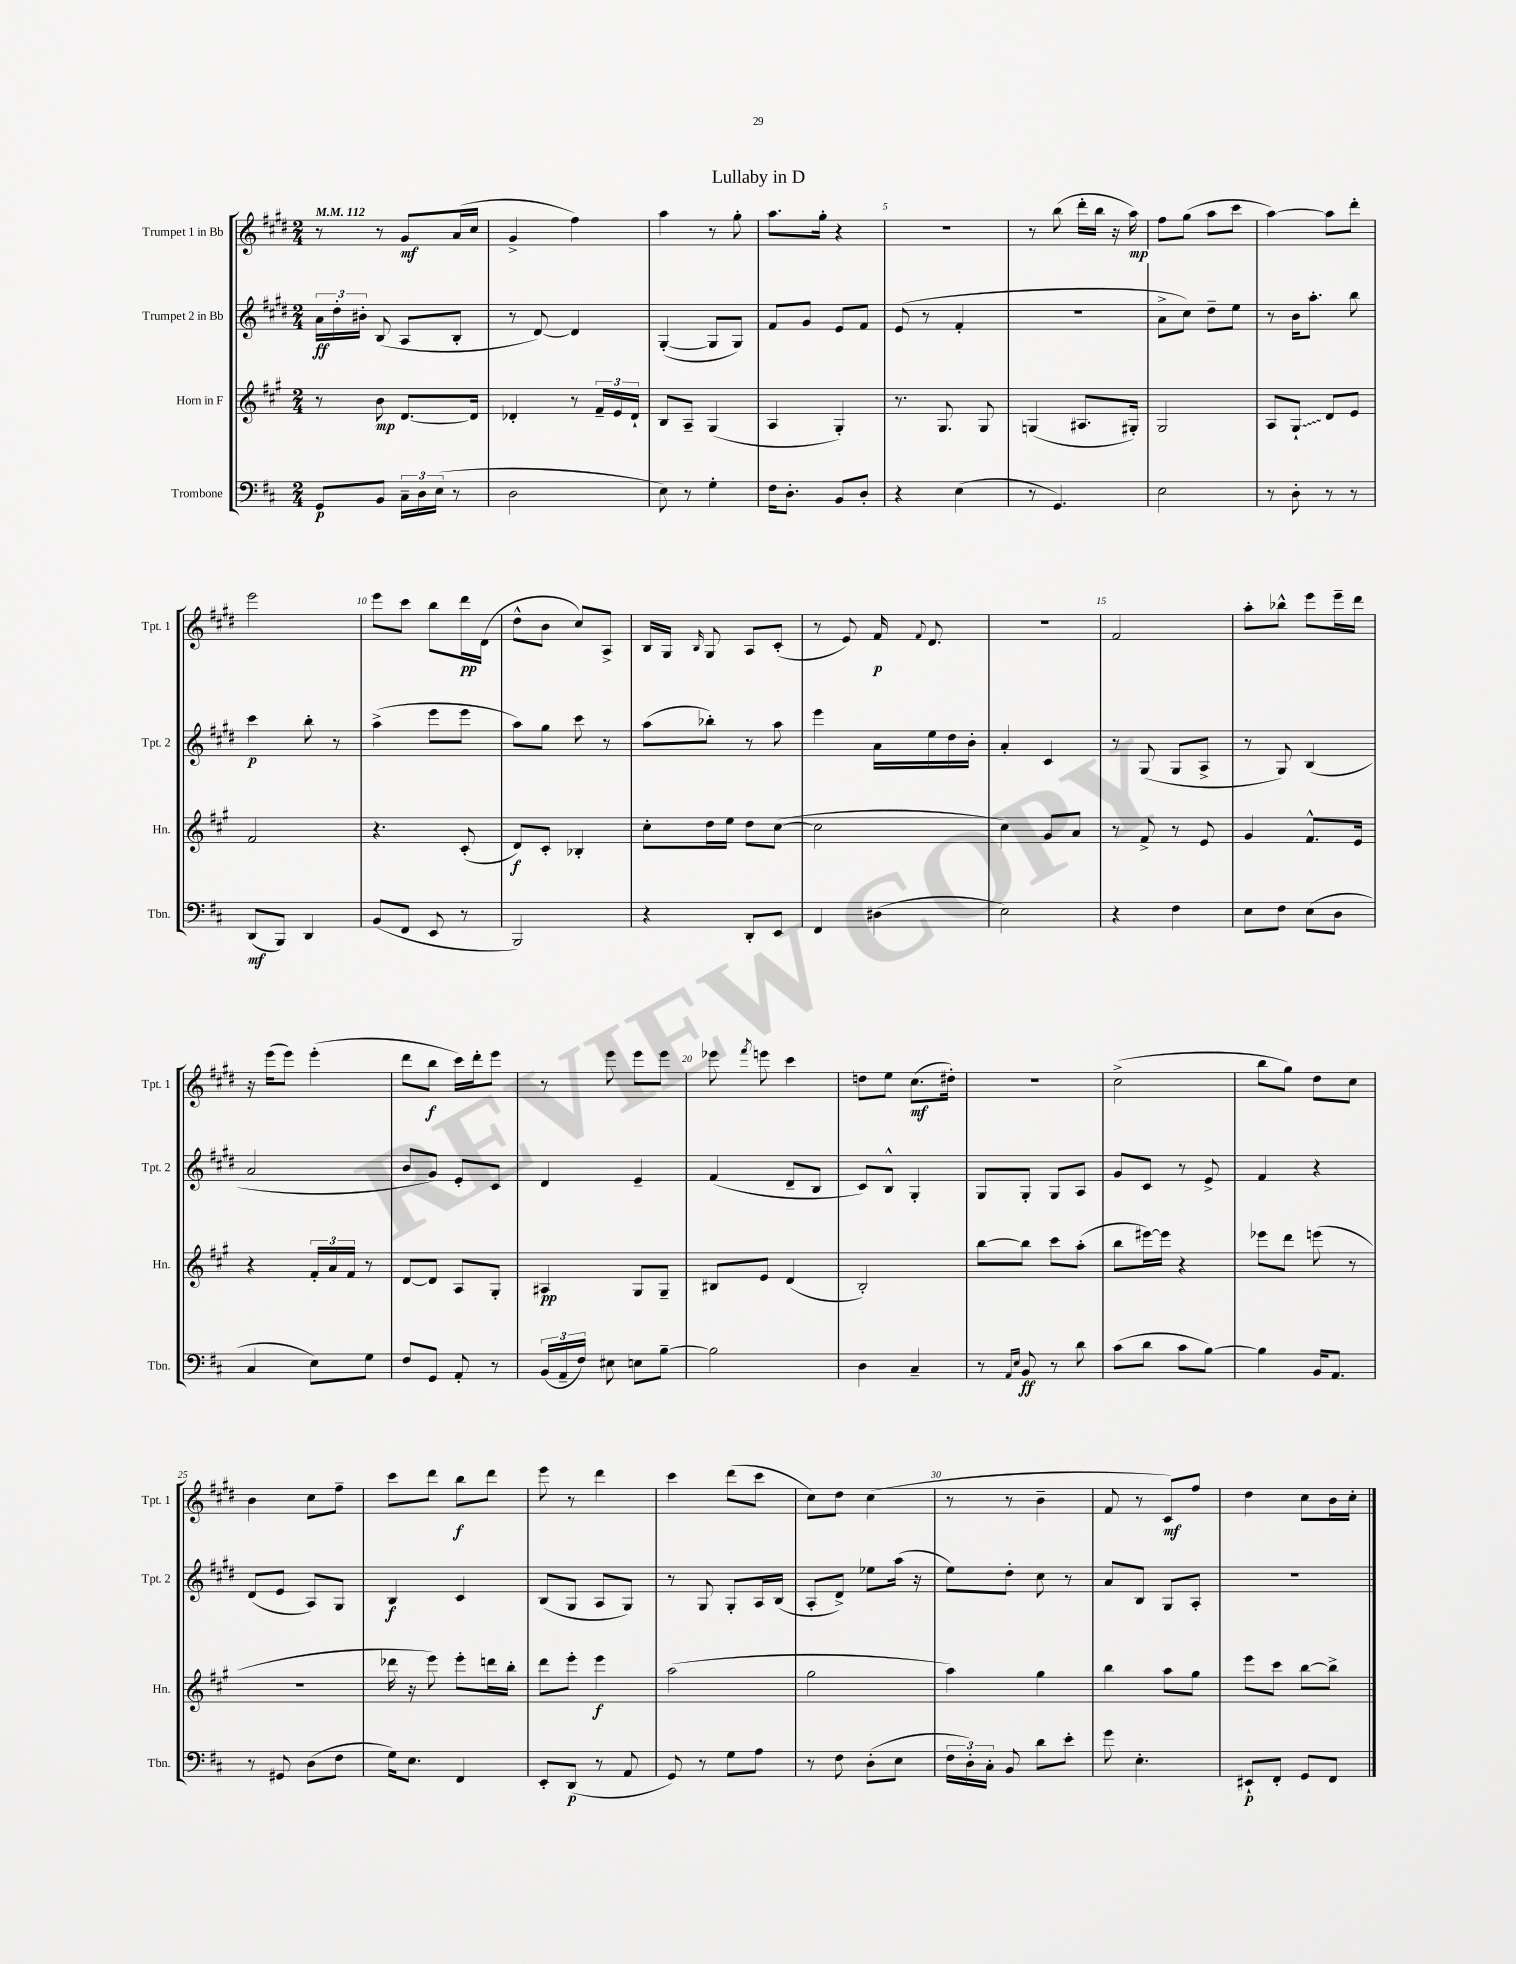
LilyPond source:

\header { title = "Lullaby in D" }
<<
\new StaffGroup <<
\new Staff = "s0" \with { instrumentName = "Trumpet 1 in Bb" shortInstrumentName = "Tpt. 1" } {
    \clef treble \key e \major \numericTimeSignature \time 2/4 \tempo 4 = 112
    \autoBeamOff r8 r8 gis'8[\mf a'16( cis''16] |
    gis'4-> fis''4) |
    a''4 r8 gis''8-. |
    a''8.[ gis''16]-. r4 |
    R2 |
    r8 b''8( dis'''16[-. b''16] r16 a''16\mp) |
    fis''8[ gis''8]( a''8[ cis'''8] |
    a''4~) a''8[ dis'''8]-. |
    e'''2 |
    e'''8[ cis'''8] b''8[ dis'''16\pp dis'16]( |
    dis''8[-^ b'8] cis''8[) a8]-> |
    b16[ gis16] \grace { b16 } gis8 a8[ cis'8]-.( |
    r8 e'8) fis'16\p \appoggiatura { fis'8 } dis'8. |
    R2 |
    fis'2 |
    a''8[-. bes''8]-^ e'''8[ e'''16-- dis'''16] |
    r16 e'''16[( e'''8]) e'''4-.( |
    dis'''8[ b''8]\f cis'''16[) dis'''16-. e'''8] |
    r8 e'''8 e'''8[ e'''8] |
    ees'''8 \acciaccatura { fis'''8 } e'''8 cis'''4 |
    d''8[ e''8] cis''8.[\mf( dis''16]-.) |
    R2 |
    cis''2->( |
    b''8[ gis''8]) dis''8[ cis''8] |
    b'4 cis''8[ fis''8]-- |
    cis'''8[ dis'''8] b''8[\f dis'''8] |
    e'''8 r8 dis'''4 |
    cis'''4 dis'''8[( cis'''8] |
    cis''8[) dis''8] cis''4( |
    r8 r8 b'4-- |
    fis'8 r8 cis'8[\mf) fis''8] |
    dis''4 cis''8[ b'16 cis''16]-. \bar "|." |
}
\new Staff = "s1" \with { instrumentName = "Trumpet 2 in Bb" shortInstrumentName = "Tpt. 2" } {
    \clef treble \key e \major \numericTimeSignature \time 2/4
    \autoBeamOff \tuplet 3/2 { a'16[\ff dis''16-. bis'16]-. } b8( a8[ b8]-. |
    r8 dis'8~) dis'4 |
    gis4~-.( gis8[ gis8]) |
    fis'8[ gis'8] e'8[ fis'8] |
    e'8( r8 fis'4-. |
    r2 |
    a'8[-> cis''8]) dis''8[-- e''8] |
    r8 b'16[ a''8.]-. b''8 |
    cis'''4\p b''8-. r8 |
    a''4->( e'''8[ e'''8] |
    a''8[) gis''8] cis'''8 r8 |
    a''8[( bes''8]-.) r8 a''8 |
    e'''4 a'16[ e''16 dis''16 b'16]-. |
    a'4-. cis'4 |
    r8 gis8( gis8[ a8]-> |
    r8 gis8) b4( |
    a'2 |
    b'8[ gis'8]) e'8[-. cis'8] |
    dis'4 e'4-- |
    fis'4( dis'8[-- b8] |
    cis'8[) b8]-^ gis4-. |
    gis8[ gis8]-. gis8[ a8] |
    gis'8[ cis'8] r8 e'8-> |
    fis'4 r4 |
    dis'8[( e'8] a8[) gis8] |
    b4\f cis'4 |
    b8[( gis8] a8[ gis8]) |
    r8 gis8 gis8[-. a16 b16]( |
    a8[-. dis'8]->) ees''8[ a''16]( r16 |
    e''8[) dis''8]-. cis''8 r8 |
    a'8[ b8] gis8[ a8]-. |
    r2 \bar "|." |
}
\new Staff = "s2" \with { instrumentName = "Horn in F" shortInstrumentName = "Hn." } {
    \clef treble \key a \major \numericTimeSignature \time 2/4
    \autoBeamOff r8 b'8\mp d'8.[~ d'16] |
    des'4-. r8 \tuplet 3/2 { fis'16[-- e'16 des'16]-! } |
    b8[ a8]-- gis4( |
    a4 gis4-.) |
    r8. gis8. gis8 |
    g4( ais8.[ gis16]-.) |
    gis2 |
    a8[ \once \override Glissando.style = #'zigzag gis8]-!\glissando d'8[ e'8] |
    fis'2 |
    r4. cis'8-.( |
    d'8[\f) cis'8]-. bes4-. |
    cis''8[-. d''16 e''16] d''8[ cis''8]~( |
    cis''2 |
    cis''4) gis'8[ a'8] |
    r8 fis'8-> r8 e'8 |
    gis'4 fis'8.[-^ e'16] |
    r4 \tuplet 3/2 { fis'16[-. a'16 fis'16] } r8 |
    d'8[~ d'8] a8[ gis8]-. |
    ais4\pp gis8[ gis8]-- |
    bis8[ e'8] d'4( |
    b2-.) |
    b''8[~ b''8] cis'''8[ a''8]-.( |
    b''8[ eis'''16~) eis'''16] r4 |
    ees'''8[ d'''8] e'''8( r8 |
    R2 |
    des'''16 r16 e'''8) e'''8[-. d'''16 b''16]-. |
    d'''8[ e'''8]-. e'''4\f |
    a''2( |
    gis''2 |
    a''4) gis''4 |
    b''4 a''8[ gis''8] |
    e'''8[ cis'''8] b''8[~ b''8]-> \bar "|." |
}
\new Staff = "s3" \with { instrumentName = "Trombone" shortInstrumentName = "Tbn." } {
    \clef bass \key d \major \numericTimeSignature \time 2/4
    \autoBeamOff g,8[\p b,8] \tuplet 3/2 { cis16[-- d16 e16]( } r8 |
    d2 |
    e8) r8 g4-. |
    fis16[ d8.]-. b,8[ d8]-. |
    r4 e4( |
    r8 g,4.) |
    e2 |
    r8 d8-. r8 r8 |
    d,8[\mf( b,,8]) d,4 |
    b,8[( fis,8] e,8 r8 |
    b,,2) |
    r4 d,8[-. e,8] |
    fis,4 dis4( |
    e2) |
    r4 fis4 |
    e8[ fis8] e8[( d8] |
    cis4 e8[) g8] |
    fis8[ g,8] a,8-. r8 |
    \tuplet 3/2 { b,16[( a,16-- fis16]) } eis8 e8[ b8]~-- |
    b2 |
    d4 cis4-- |
    r8 \grace { a,16[ e16] } b,8\ff r8 d'8 |
    cis'8[( d'8] cis'8[ b8]~) |
    b4 b,16[ a,8.] |
    r8 gis,8 d8[( fis8] |
    g16[) e8.] fis,4 |
    e,8[-. d,8]\p( r8 a,8 |
    g,8) r8 g8[ a8] |
    r8 fis8 d8[-.( e8] |
    \tuplet 3/2 { fis16[ d16-.) cis16]-. } b,8 d'8[ e'8]-. |
    g'8 e4.-. |
    eis,8[-!\p fis,8]-. g,8[ fis,8] \bar "|." |
}
>>
>>
\layout { \context { \Score \override BarNumber.break-visibility = ##(#f #t #t) barNumberVisibility = #(every-nth-bar-number-visible 5) } }
